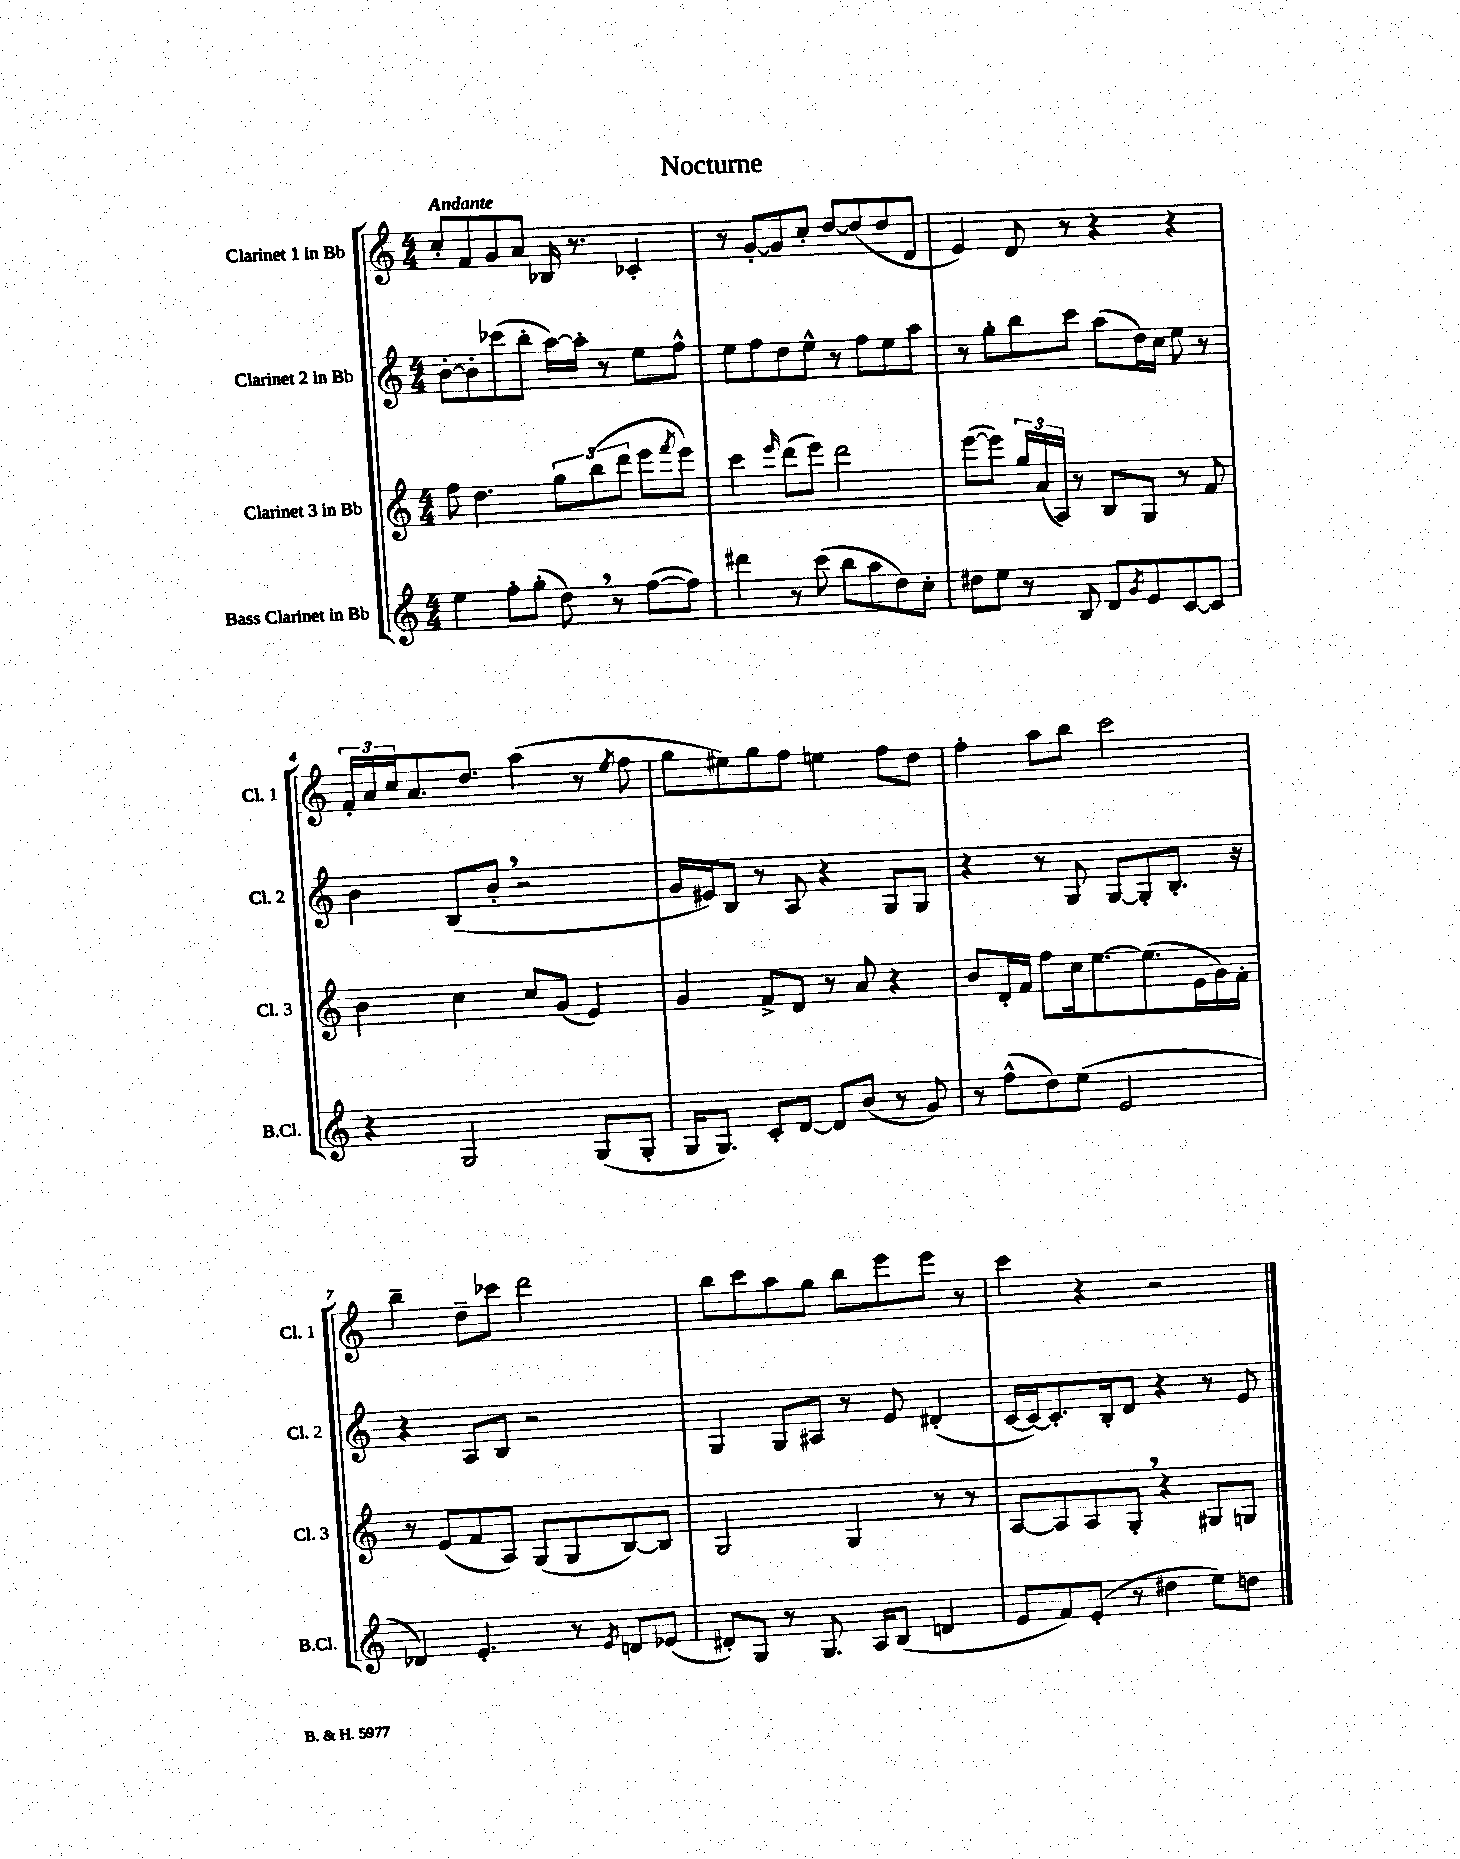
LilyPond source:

\header { title = "Nocturne" }
<<
\new StaffGroup <<
\new Staff = "s0" \with { instrumentName = "Clarinet 1 in Bb" shortInstrumentName = "Cl. 1" } {
    \clef treble \key c \major \numericTimeSignature \time 4/4 \tempo "Andante"
    c''8-. f'8 g'8 a'8 bes16 r8. ces'4-. |
    r8 g'8~-. g'8 c''8-. d''8~ d''8( d''8 d'8 |
    e'4) d'8 r8 r4 r4 |
    \tuplet 3/2 { f'16-. a'16 c''16 } a'8. d''8. a''4( r8 \acciaccatura { e''8 } f''8 |
    g''8 eis''8) g''8 f''8 e''4 f''8 d''8 |
    f''4-. a''8 b''8 c'''2 |
    b''4-- d''8-- ces'''8 d'''2 |
    b''8 c'''8 a''8 g''8 b''8 e'''8 e'''8 r8 |
    c'''4 r4 r2 \bar "|." |
}
\new Staff = "s1" \with { instrumentName = "Clarinet 2 in Bb" shortInstrumentName = "Cl. 2" } {
    \clef treble \key c \major \numericTimeSignature \time 4/4
    b'8~-. b'8-. ces'''8( b''8-. a''16~) a''16-. r8 e''8 f''8-^ |
    e''8 f''8 d''8 e''8-^ r8 f''8 e''8 a''8 |
    r8 g''8-. b''8 c'''8 a''8( d''16) c''16 e''8 r8 |
    b'4 b8( b'8-. \breathe r2 |
    g'16 eis'16) b8 r8 a8 r4 g8 g8 |
    r4 r8 g8 g8~ g8-. b8.-. r16 |
    r4 a8 b8 r2 |
    g4 g8 ais8 r8 e'8 dis'4-.( |
    c'16~ c'16~) c'8.-. b16-. d'8 r4 r8 e'8 \bar "|." |
}
\new Staff = "s2" \with { instrumentName = "Clarinet 3 in Bb" shortInstrumentName = "Cl. 3" } {
    \clef treble \key c \major \numericTimeSignature \time 4/4
    f''8 d''4. \tuplet 3/2 { g''8 b''8( d'''8 } e'''8 \acciaccatura { f'''8 } e'''8) |
    c'''4 \grace { e'''16 } d'''8( e'''8) d'''2 |
    e'''8~( e'''8) \tuplet 3/2 { g''16 a'16( a16) } r8 b8 g8 r8 f'8 |
    b'4 c''4 c''8 g'8( e'4) |
    g'4 f'8-> d'8 r8 a'8 r4 |
    b'8 d'16-. f'16 f''8 c''16 e''8.~ e''8.( e'16 g'16) f'16-. |
    r8 e'8( f'8 a8) g8( g8 b8~) b8 |
    g2 g4 r8 r8 |
    a8~ a8 a8 g8-. \breathe r4 gis8 g8 \bar "|." |
}
\new Staff = "s3" \with { instrumentName = "Bass Clarinet in Bb" shortInstrumentName = "B.Cl." } {
    \clef treble \key c \major \numericTimeSignature \time 4/4
    e''4 f''8-. g''8-.( d''8) \breathe r8 f''8~( f''8) |
    dis'''4 r8 c'''8( b''8 a''8 d''8) c''8-. |
    dis''8 e''8 r8 b8 d'8 \acciaccatura { g'8 } e'8 c'8~ c'8 |
    r4 g2 g8( g8-. |
    g16 g8.) c'8-. d'8~ d'8 b'8( r8 g'8) |
    r8 f''8-^( d''8) e''8( e'2 |
    des'4) e'4.-. r8 \acciaccatura { e'8 } d'8 ees'8( |
    dis'8-.) g8 r8 g8. a16 b8( d'4 |
    e'8 f'8) e'8-.( r8 dis''4 e''8) d''8 \bar "|." |
}
>>
>>
